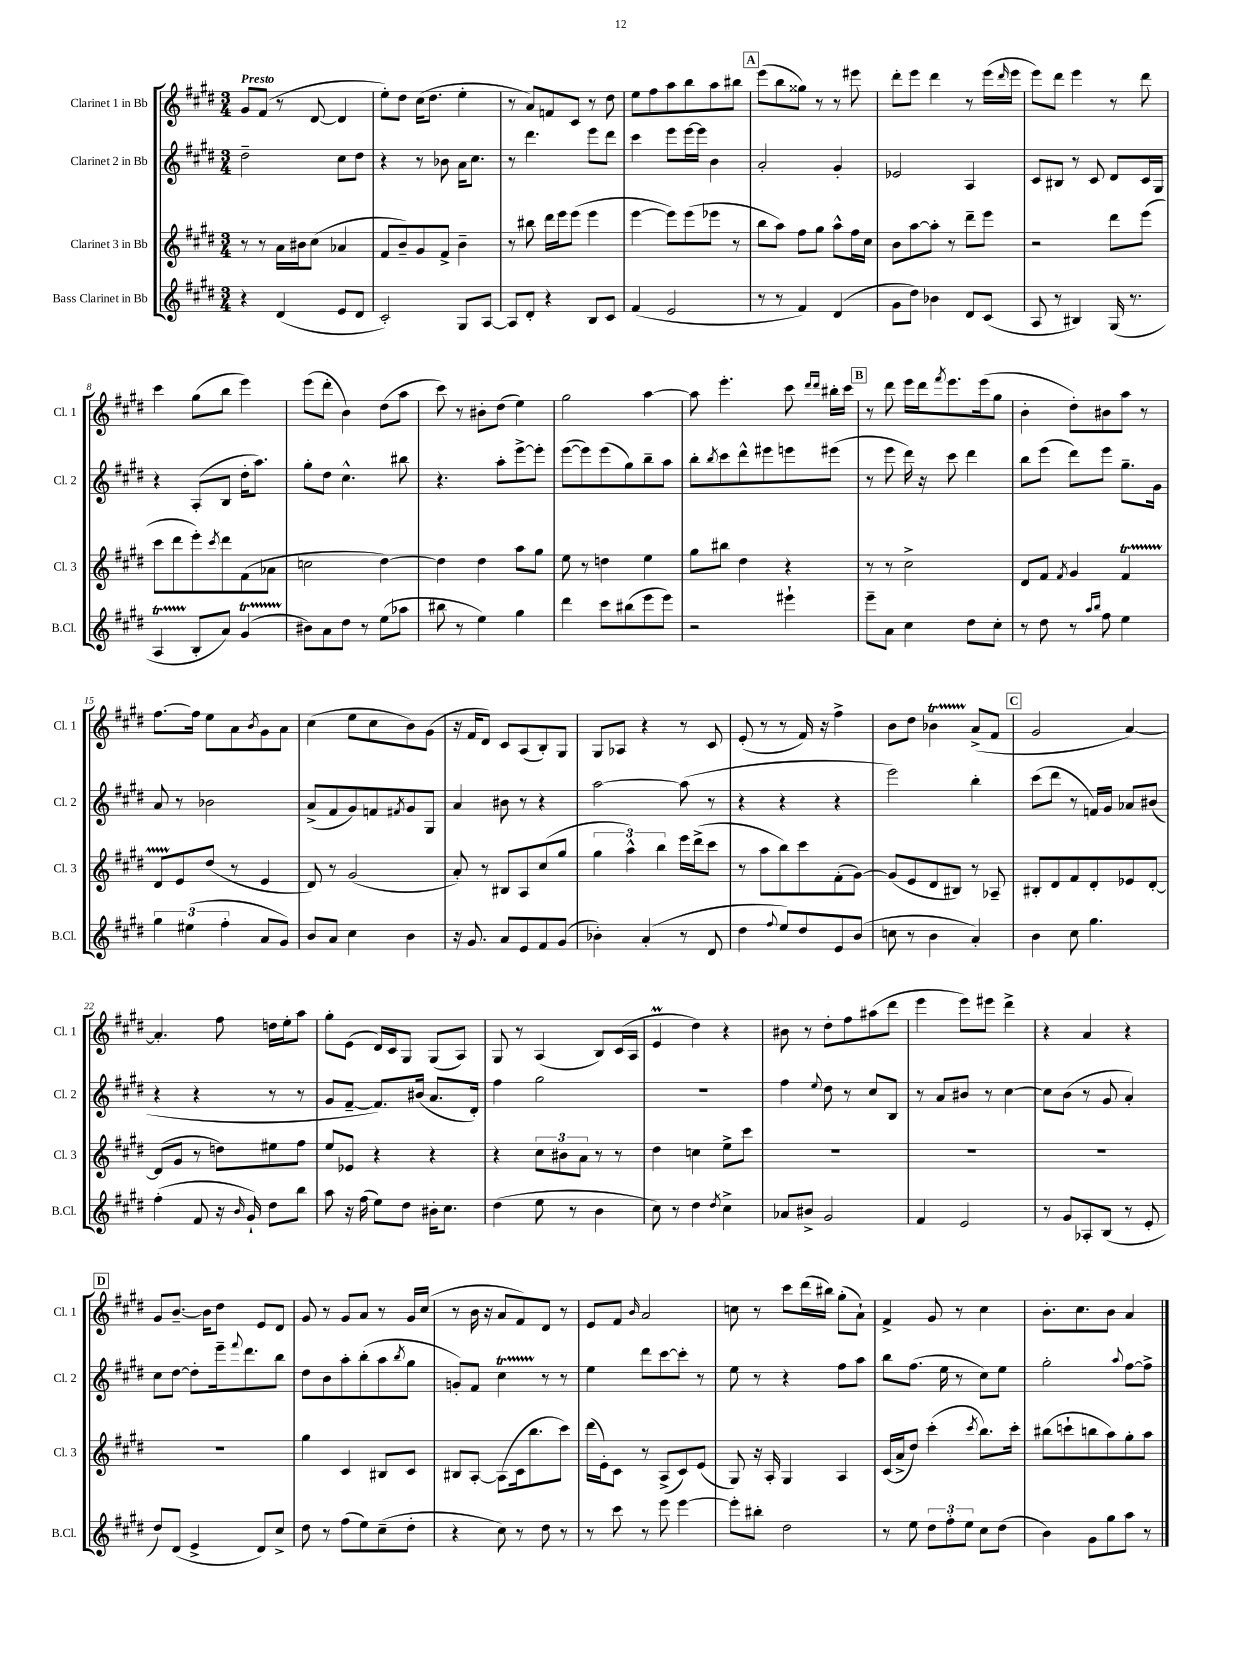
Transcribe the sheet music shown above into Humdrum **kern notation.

**kern	**kern	**kern	**kern
*part4	*part3	*part2	*part1
*staff4	*staff3	*staff2	*staff1
*I"Bass Clarinet in Bb	*I"Clarinet 3 in Bb	*I"Clarinet 2 in Bb	*I"Clarinet 1 in Bb
*I'B.Cl.	*I'Cl. 3	*I'Cl. 2	*I'Cl. 1
*clefG2	*clefG2	*clefG2	*clefG2
*k[f#c#g#d#]	*k[f#c#g#d#]	*k[f#c#g#d#]	*k[f#c#g#d#]
*M3/4	*M3/4	*M3/4	*M3/4
=1	=1	=1	=1
!	!	!	!LO:TX:a:B:t=Presto
4r	8r	2dd#~\	8g#/L
.	8r	.	(8f#/J
(4d#/	16a\LL	.	8r
.	16b#X\J	.	.
.	(8cc#\J	.	[8d#/
8e/L	4a-X/	8cc#\L	4d#/]
8d#/J	.	8dd#\J	.
=2	=2	=2	=2
2c#'/)	8f#/L	4r	8ee'\L)
.	8b~/)	.	8dd#\J
.	8g#/	8r	(16cc#\KL
.	.	.	8.dd#\J
.	8f#^/J	8b-X\	.
8G#/L	4b~\	16a\KL	4ee'\
.	.	8.cc#\J	.
[8A/J	.	.	.
=3	=3	=3	=3
8A/L]	8r	8r	8r
8d#'/J	8bb#X\	4.ddd#\	8a/L)
4r	16ddd#\LL	.	8fn/
.	16eee\J	.	.
.	(8eee\J	.	8c#/J
8B/L	4eee\	8eee\L	8r
8c#/J	.	8ddd#\J	8dd#\
=4	=4	=4	=4
(4f#/	[4eee\	4ccc#\	8ee\L
.	.	.	8ff#\
2e/	8eee\L])	8eee\L	8aa\
.	(8eee\	[16eee\L	8bb\
.	.	16eee\JJ]	.
.	8eee-X\J	4b\	8aa\
.	8r	.	8bb#X\J
!!LO:REH:place=s1:t=A
=5	=5	=5	=5
8r	8bb\L	2a'/	(8eee\L
8r	8aa\J)	.	8bb\
4f#/)	8ff#\L	.	8gg##X\J)
.	8gg#\J	.	8r
(4d#/	8aa^^\L	4g#'/	8r
.	16ff#\L	.	8eee#X\
.	16cc#\JJ	.	.
=6	=6	=6	=6
8g#\L	8b\L	2e-X/	8ddd#'\L
8dd#\J)	[8aa\	.	8eee\J
4b-X\	8aa'\J]	.	4ddd#\
.	8r	.	.
8d#/L	8ddd#~\L	4A/	8r
(8c#/J	8eee\J	.	(16eee\LL
.	.	.	16qqddd#/
.	.	.	16eee\JJ
=7	=7	=7	=7
8A/	2r	8c#/L	8eee\L)
8r	.	8B#X/J	8ddd#\J
4B#X/)	.	8r	4eee\
.	.	8c#/	.
(16G#/	8ddd#\L	8d#/L	8r
8.r	.	.	.
.	(8eee\J	16c#/L	8ddd#\
.	.	16G#/JJ	.
!!LO:LB:g=z
=8	=8	=8	=8
4AT/	8ccc#\L	4r	4ccc#\
.	8ddd#\	.	.
8B'/L	8eee'\)	(8A'/L	(8gg#\L
.	8qccc#/	.	.
8a/J)	8ddd#\	8B/J	8bb\J
(4g#t/	(8f#\	16dd#'\KL	4eee\)
.	.	8.aa\J)	.
.	8a-X\J	.	.
=9	=9	=9	=9
8b#X\L)	2ccn\	8gg#'\L	(8eee\L
8a\	.	8dd#\J	8ddd#'\J
8dd#\J	.	4.cc#^^\	4b\)
8r	.	.	.
(8ee\L	[4dd#\)	.	(8dd#\L
8aa-X\J	.	8bb#X\	8aa\J
=10	=10	=10	=10
8bb#X\	4dd#\]	4.r	8ccc#\)
8r	.	.	8r
4ee\)	4dd#\	.	8b#X'\L
.	.	8aa'\L	(8dd#\J
4gg#\	8aa\L	[8eee^\	4ee\)
.	8gg#\J	8eee'\J]	.
=11	=11	=11	=11
4ddd#\	8ee\	([8eee\L	2gg#\
.	8r	8eee\])	.
8ccc#\L	4ddn\	(8eee\	.
(8bb#X\	.	8gg#\)	.
8eee\	4ee\	8bb~\	[4aa\
8eee\J)	.	8aa\J	.
=12	=12	=12	=12
2r	8gg#\L	8bb'\L	8aa\]
.	.	8qbb/	.
.	8bb#X\J	8ccc#\	4.eee'\
.	4dd#\	8ddd#^^\	.
.	.	8eee#X\	.
4eee#X`\	4r	8eeen\	8ccc#\
.	.	.	16qqddd#/LL
.	.	.	16qqddd#/JJ
.	.	(8eee#X\J	16bb#X'\LL
.	.	.	16ccc#\JJ
!!LO:REH:place=s1:t=B
=13	=13	=13	=13
8eee~\L	8r	8r	8r
8a\J	8r	8eee\	8ddd#\
4cc#\	2cc#^\	16ddd#\)	16eee\LL
.	.	16r	16ddd#\J
.	.	.	8qfff#/
.	.	8ccc#\	8.eee\
8dd#\L	.	4ddd#\	.
.	.	.	(16eee\k
8cc#'\J	.	.	8gg#\J
=14	=14	=14	=14
8r	8d#/L	8bb\L	4b'\
8dd#\	8f#/J	(8eee\J	.
.	8qf#/	.	.
8r	4g#/	8ddd#\L)	8dd#'\L)
16qqaa/LL	.	.	.
16qqbb/JJ	.	.	.
8ff#\	.	8eee\J	8b#X\
4ee\	4f#T/	8.gg#~\L	8aa\J
.	.	.	8r
.	.	16g#\Jk	.
!!LO:LB:g=z
=15	=15	=15	=15
6gg#\	8d#TTT/L	8a/	[8.ff#\L
.	8e/	8r	.
(6ee#X\	.	.	.
.	.	.	16ff#\Jk]
.	(8dd#/J	2b-X\	8ee\L
6ff#'\	.	.	.
.	8r	.	8a\
.	.	.	8qb/
8a/L	4e/	.	8g#\
8g#/J)	.	.	8a\J
=16	=16	=16	=16
8b/L	8d#/)	(8a^/L	(4cc#\
8a/J	8r	8f#/	.
4cc#\	(2g#/	8g#/)	8ee\L
.	.	8fn/	8cc#\
.	.	8qf#X/	.
4b\	.	8g#/	8b\)
.	.	8G#/J	(8g#\J
=17	=17	=17	=17
16r	8a'/)	4a/	16r
8.g#/	.	.	16f#/KL
.	8r	.	8d#/J)
8a/L	8B#X/L	8b#X\	8c#/L
8e/	8A/	8r	(8A/
8f#/	(8cc#/	4r	8B'/)
(8g#/J	8gg#/J	.	8G#/J
=18	=18	=18	=18
4b-X'\)	6gg#\	[2aa\	8G#/L
.	.	.	8A-X/J
.	6aa^^\)	.	.
(4a'/	.	.	4r
.	6bb\	.	.
8r	16eee\LL	(8aa\]	8r
.	(16ddd#^\J	.	.
8d#/	8ccc#\J	8r	8c#/
=19	=19	=19	=19
4dd#\	8r	4r	(8e'/
.	8aa\L	.	8r
8qqff#/	.	.	.
8ee/L)	8bb\)	4r	8r
8dd#/	8ccc#\	.	16f#/)
.	.	.	16r
8e/	(8f#'\	4r	4ff#^\
(8b/J	[8g#\J)	.	.
=20	=20	=20	=20
8ccn\	(8g#/L]	2eee\)	8b\L
8r	8e/	.	8dd#\J
4b\	8d#/	.	4b-XT\
.	8B#X/J)	.	.
4a'/)	8r	4bb'\	(8a^/L
.	8A-X~/	.	8f#/J
!!LO:REH:place=s1:t=C
=21	=21	=21	=21
4b\	8B#X'/L	(8ccc#\L	2g#/
.	8d#/	8ddd#\J	.
8cc#\	8f#/	8r	.
4.gg#\	8d#'/	16fn/LL)	.
.	.	16g#/JJ	.
.	8e-X/	8a-X/L	[4a/)
.	[8d#'/J	(8b#X/J	.
!!LO:LB:g=z
=22	=22	=22	=22
(4ff#'\	(8d#/L]	4r	4.a'/]
.	8g#/J	.	.
8f#/	8r	4r	.
16r	8ddn\L)	.	8ff#\
16qqb/	.	.	.
16g#`/)	.	.	.
8dd#\L	8ee#X\	8r	16ddn\LL
.	.	.	16ee'\J
8bb\J	8ff#\J	8r	8aa\J
=23	=23	=23	=23
8aa\	8ee/L	8g#/L	8gg#'\L
16r	8e-X/J	[8f#~/J	(8e\J
(16ff#\	.	.	.
8ee\L)	4r	8.f#/L])	16d#/LL)
.	.	.	16c#/J
8dd#\J	.	.	8G#/J
.	.	(16b#X/Jk	.
16b#X'\KL	4r	8.a/L	(8G#/L
8.cc#\J	.	.	.
.	.	.	8A/J)
.	.	16d#'/Jk)	.
=24	=24	=24	=24
(4dd#\	4r	4ff#\	8G#/
.	.	.	8r
8ee\	12cc#\L	2gg#\	(4A/
.	12b#X\	.	.
8r	.	.	.
.	12a\J	.	.
4b\	8r	.	8B/L)
.	8r	.	(16c#/L
.	.	.	16A/JJ
=25	=25	=25	=25
8cc#\)	4dd#\	2.r	4eM/
8r	.	.	.
4dd#\	4ccn\	.	4dd#\)
8qdd#/	.	.	.
4cc#^\	8ee^\L	.	4r
.	8ccc#\J	.	.
=26	=26	=26	=26
8a-X/L	2.r	4ff#\	8b#X\
8b#X^/J	.	.	8r
.	.	8qqee/	.
2g#/	.	8dd#\	8dd#'\L
.	.	8r	8ff#\
.	.	8cc#/L	(8aa#X\
.	.	8B/J	8ddd#\J
=27	=27	=27	=27
4f#/	2.r	8r	4eee\
.	.	8a/L	.
2e/	.	8b#X/J	8eee\L)
.	.	8r	8eee#X\J
.	.	[4cc#\	4ddd#^\
=28	=28	=28	=28
8r	2.r	8cc#\L]	4r
8g#/L	.	(8b\J	.
8A-X'/	.	8r	4a/
(8B/J	.	8g#/	.
8r	.	4a'/)	4r
8e'/	.	.	.
!!LO:LB:g=z
!!LO:REH:place=s1:t=D
=29	=29	=29	=29
8dd#/L)	2.r	8cc#\L	8g#/L
(8d#/J	.	[8dd#\J	[8.b~/J
4e^/	.	8dd#'\L]	.
.	.	.	16b\KL]
.	.	16eee~\k	8dd#\J
.	.	8qqfff#/	.
.	.	8.ddd#\	.
8d#/L)	.	.	8e/L
8cc#^/J	.	8bb\J	8d#/J
=30	=30	=30	=30
8dd#\	4gg#\	8dd#\L	8g#/
8r	.	8b\	8r
(8ff#\L	4c#/	8aa'\	8g#/L
8ee\)	.	(8bb'\	8a/J
(8cc#~\	8B#X/L	8aa\	8r
.	.	8qbb/	.
8dd#'\J	8c#/J	8gg#\J	16g#/LL
.	.	.	(16cc#/JJ
=31	=31	=31	=31
4r	8B#X/L	8gn'/L)	8r
.	[8A'/J	8f#/J	16b\
.	.	.	16r
8cc#\)	(8A\L]	4cc#T\	8a/L
8r	16c#\k	.	8f#/)
.	8.bb\	.	.
8dd#\	.	8r	8d#/J
8r	8ccc#\J)	8r	8r
=32	=32	=32	=32
8r	(16ddd#\LL	4ee\	8e/L
.	16e'\J)	.	.
8ccc#\	8c#\J	.	8f#/J
.	.	.	16qqb/
8r	8r	8ddd#\L	2a/
8eee\	(8A^/L	[8ccc#\	.
[4eee\	8c#/)	8ccc#'\J]	.
.	(8e/J	8r	.
=33	=33	=33	=33
8eee'\L]	8G#/)	8ee\	8ccn\
8bb#X'\J	16r	8r	8r
.	16A'/	.	.
2dd#\	4G#/	4r	8ccc#\L
.	.	.	(16ddd#\L
.	.	.	16bb#X\JJ)
.	4A/	8ff#\L	(8gg#'\L
.	.	8aa\J	8a`\J)
=34	=34	=34	=34
8r	(16c#/LL	8bb\L	4f#^/
.	16a^/J	.	.
8ee\	8dd#/J)	(8.ff#\J	.
12dd#\L	(4ccc#'\	.	8g#/
.	.	16ee\	.
12ff#'\	.	.	.
.	.	8r	8r
12ee\J	.	.	.
.	8qccc#/	.	.
8cc#\L	8.bb\L)	8cc#\L)	4cc#\
(8dd#\J	.	8ee\J	.
.	16ccc#'\Jk	.	.
=35	=35	=35	=35
4b\)	(8bb#X\L	2gg#'\	8.b'\L
.	8cccn`\	.	.
.	.	.	8.cc#\
8g#\L	8bbn\	.	.
8gg#\	8aa\)	.	8b\J
.	.	8qqaa/	.
8aa\J	8gg#'\	[8ff#\L	4a/
8r	8aa\J	8ff#^\J]	.
==	==	==	==
*-	*-	*-	*-
